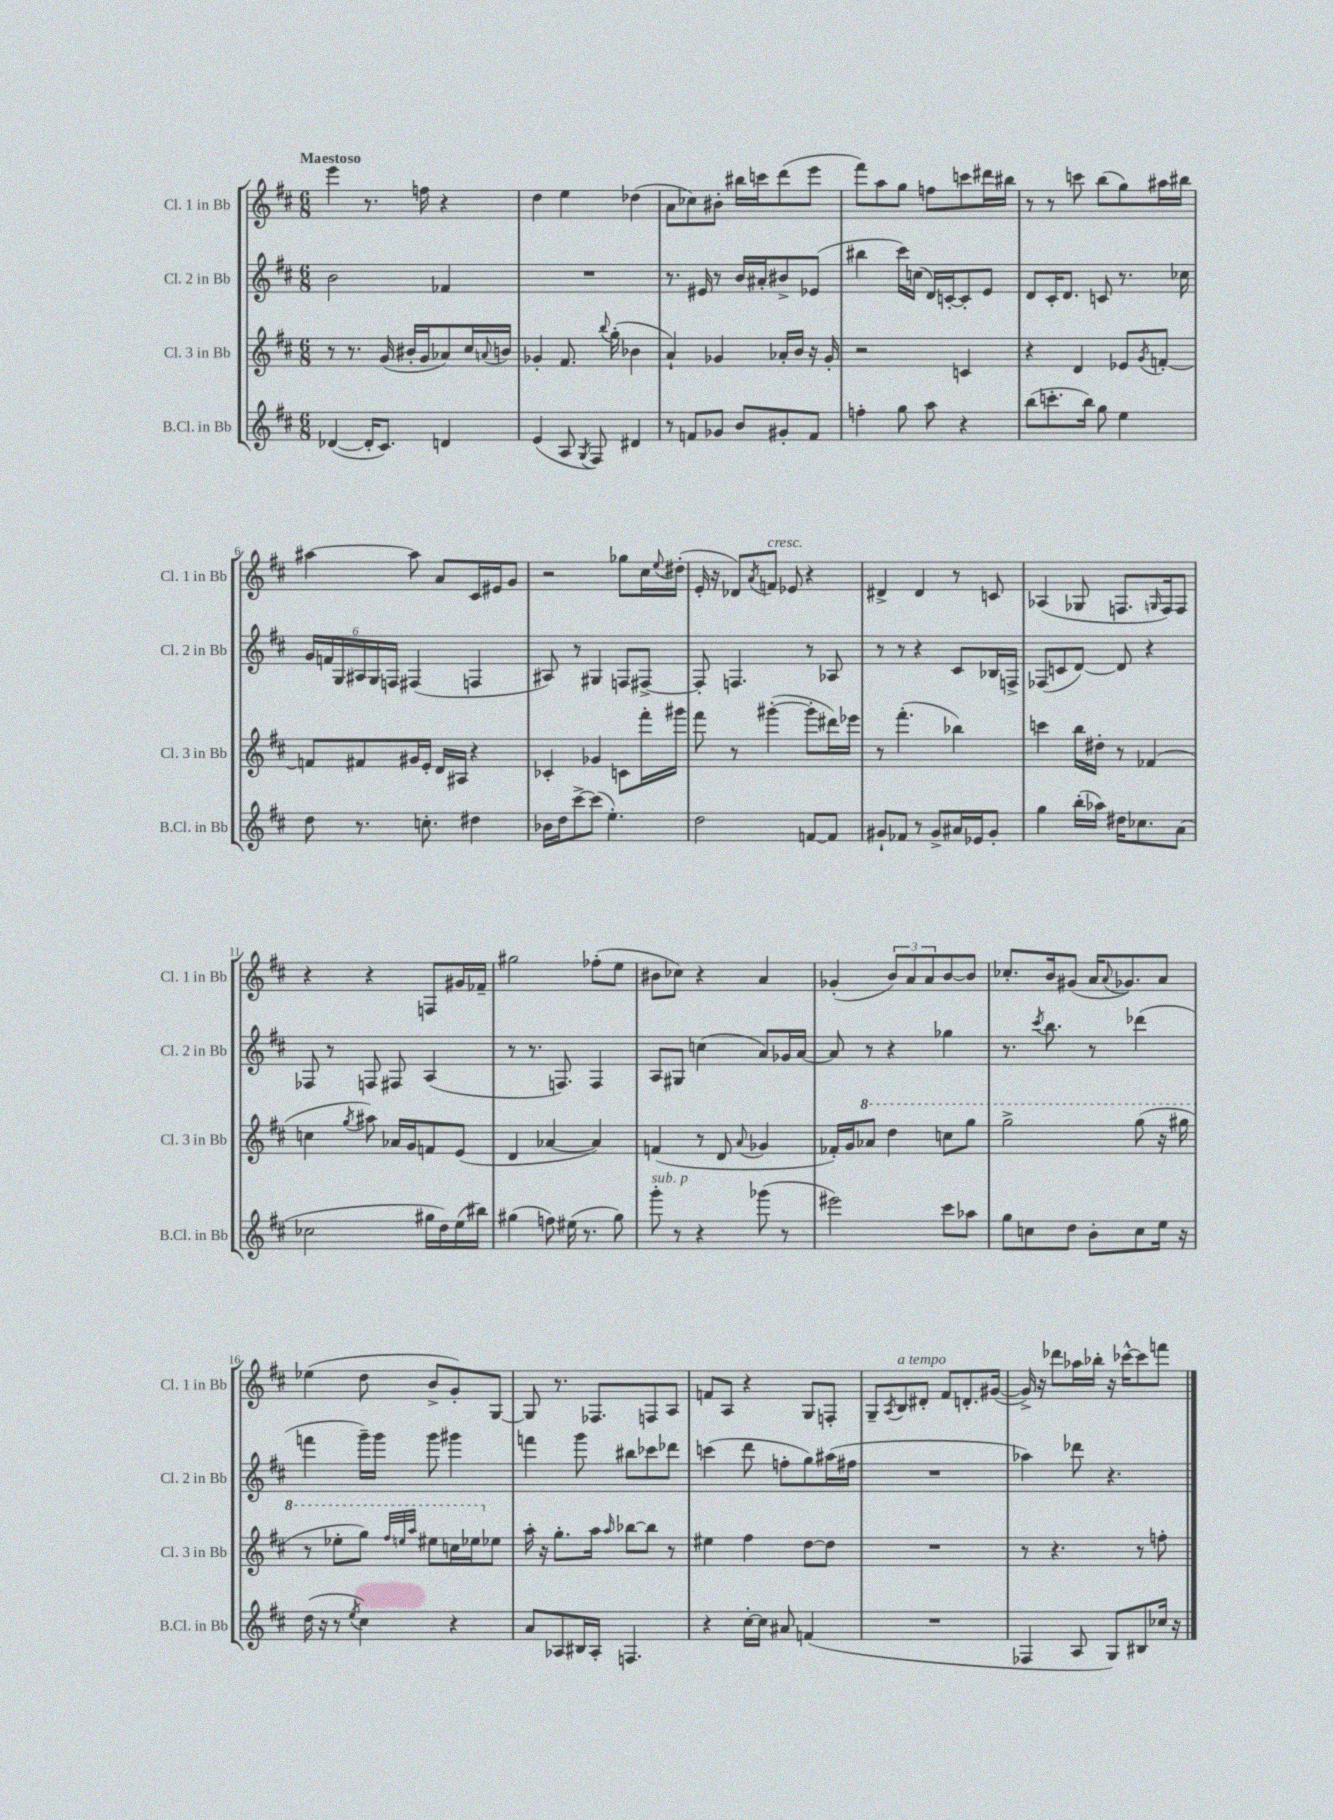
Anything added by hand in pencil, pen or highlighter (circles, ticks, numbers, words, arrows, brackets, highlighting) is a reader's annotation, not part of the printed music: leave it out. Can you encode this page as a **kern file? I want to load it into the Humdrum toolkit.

**kern	**kern	**kern	**kern
*part4	*part3	*part2	*part1
*staff4	*staff3	*staff2	*staff1
*I"B.Cl. in Bb	*I"Cl. 3 in Bb	*I"Cl. 2 in Bb	*I"Cl. 1 in Bb
*I'B.Cl. in Bb	*I'Cl. 3 in Bb	*I'Cl. 2 in Bb	*I'Cl. 1 in Bb
*clefG2	*clefG2	*clefG2	*clefG2
*k[f#c#]	*k[f#c#]	*k[f#c#]	*k[f#c#]
*M6/8	*M6/8	*M6/8	*M6/8
=1	=1	=1	=1
!	!	!	!LO:TX:a:B:t=Maestoso
([4d-X/	8r	2b\	4eee\
.	8.r	.	.
16d-'/KL]	.	.	8.r
8.c#/J)	(16g/	.	.
.	16b#X'/LL	.	.
.	16g/J	.	16ffn\
4dn/	8a-X/)	4f-X/	4r
.	16cc#/L	.	.
.	8qqan/	.	.
.	16bn/JJ	.	.
=2	=2	=2	=2
(4e/	4g-X'/	2.r	4dd\
8A/	8.f#/	.	4ee\
8qG/	.	.	.
8F#/)	.	.	.
.	8qqbb/	.	.
.	(16gg'\	.	.
4d#X/	4b-X\	.	(4dd-X\
=3	=3	=3	=3
8r	4a`/)	8.r	8a\L
8fn/L	.	.	8cc-X\)
.	.	16e#X/	.
8g-X/J	4g-X/	8r	8b#X'\J
8b/L	.	16b/LL	16bb#X\LL
.	.	16a#X'/J	16cccn\J
8g#X'/	16a-X'/LL	8b#X^/	(8ddd\
.	16b/JJ	.	.
8f/J	16r	(8e-X/J	8eee\J
.	16g-'/	.	.
=4	=4	=4	=4
4ffn'\	2r	4bb#X\	8fff#\L)
.	.	.	8aa\
8gg\	.	16ccc#\LL)	8gg\J
.	.	(16ccn\JJ	.
8aa\	.	16d/LL)	8ffn\L
.	.	[16cn'/J	.
4r	4cn/	8c'/]	8cccn\
.	.	8e/J	16ddd#X\L
.	.	.	16bb#X\JJ
=5	=5	=5	=5
(8bb\L	4r	8d/L	8r
8.cccn'\	.	16c#'/K	8r
.	.	8.d/J	.
.	4d/	.	8cccn\
16bb\Jk)	.	.	.
8gg\	.	8cn/	(8bb\L
4ee\	8e-X/L	8.r	8gg\)
.	8qg/	.	.
.	[8fn'/J	.	16aa#X\L
.	.	16cc-X\	16bb#X\JJ
!!LO:LB:g=z
=6	=6	=6	=6
8dd\	8fn/L]	24g/LL	[4aa#X\
.	.	24fn/	.
.	.	24G/	.
8.r	8f#X/	24A#X/	.
.	.	24G/	.
.	.	24Fn/JJ	.
.	16g#X/L	(4F#X/	8aa#\]
8.ccn'\	16e'/JJ	.	.
.	16d/LL	.	8a/L
.	16A#X/JJ	.	.
4dd#X\	4r	4Fn/	16c#/L
.	.	.	16e#X/J
.	.	.	8g/J
=7	=7	=7	=7
16b-X\LL	4c-X'/	8A#X/)	2r
16dd\J	.	.	.
[8ccc#^\	.	8r	.
(8ccc#\J]	4g-X/	4G#X/	.
4.ee'\)	.	.	.
.	8cn\L	8Fn/L	8gg-X\L
.	16fff#'\L	[8F#X^/J	16cc#\L
.	.	.	8qqee/
.	16ggg#X\JJ	.	(16dd#X'\JJ
=8	=8	=8	=8
2dd\	8fff#\	8F#'/]	16e'/
.	.	.	16r
.	8r	4.Fn/	8d-X/L)
.	.	.	8qa/
!	!	!	!LO:TX:a:i:t=cresc.
.	([4ggg#X'\	.	8fn/J
.	.	.	8e-X/
[8fn/L	8ggg#'\L]	8r	4r
8f/J]	16ddd#X\L)	8A-X/	.
.	16eee-X\JJ	.	.
=9	=9	=9	=9
8g#X`/L	8r	8r	4d#X^/
8f-X/J	(4.fff#'\	8r	.
8r	.	4r	4d#/
8g#^/L	.	.	.
16a#X/L	4bb-X\)	8c#/L	8r
16e-X/J	.	.	.
8g#'/J	.	16B-X/L	8cn/
.	.	16Fn^/JJ	.
=10	=10	=10	=10
4gg\	4cccn\	(8F-X/L	(4A-X/
.	.	8cn/	.
(16bb'\LL	16bb\LL	[8d/J)	8G-X/
16aa-X\JJ)	16dd#X'\JJ	.	.
16dd#X\KL	8r	8d/]	8.Fn/L
8.cc-X\	.	.	.
.	(4f-X/	4r	.
.	.	.	16qqGn/
.	.	.	16F/k)
(8a\J	.	.	8F/J
!!LO:LB:g=z
=11	=11	=11	=11
2cc-X\	4ccn\	8F-X/	4r
.	.	8r	.
.	8qgg/	.	.
.	8aa#X\)	8Fn/	4r
.	16a-X/LL	8F#X/	.
.	16g/J	.	.
16gg#X\LL	8fn/	(4A/	8Fn/L
16dd\)	.	.	.
(16ee\	(8e/J	.	16g#X/L
16bb#X\JJ)	.	.	16f-X~/JJ
=12	=12	=12	=12
(4gg#X\	4d/	8r	2gg#X\
.	.	8.r	.
8ffn\)	[4a-X/	.	.
.	.	8.Fn/)	.
(16ee#X\	.	.	.
8.r	.	.	.
.	4a-/])	4F/	(8ff-X'\L
8gg#\)	.	.	8ee\J
=13	=13	=13	=13
!LO:TX:a:i:t=sub. p	!	!	!
8ggg'\	(4fn/	8A/L	8b#X\L
8r	.	8G#X/J	8cc-X\J)
4r	8r	(4ccn\	4r
.	8d/	.	.
.	8qqa/	.	.
(8ggg-X\	4g-X/	8a/L)	4a/
8r	.	16g-X/L	.
.	.	[16a/JJ	.
=14	=14	=14	=14
2eee#X\)	16f-X'/LL)	8a/]	(4g-X'/
.	16g/J	.	.
*	*8va	*	*
.	8aa-X/J	8r	.
.	4ddd\	4r	12b/L)
.	.	.	12a/
.	.	.	12a/
8ccc#\L	8cccn\L	4gg-X\	[8b/
8aa-X\J	8ggg\J	.	8b/J]
=15	=15	=15	=15
8gg\L	2ggg^\	8.r	8.cc-X'/L
8ccn\	.	.	.
.	.	8qccc#/	.
.	.	8.bb\	16b/k
8dd\J	.	.	(8g#X/J
8b'\L	.	8r	16a/KL
.	.	.	8qqa/
.	.	.	8.g-X/)
8cc\	(8ggg\	(4ddd-X\	.
16ee\Jk	16r	.	8a/J
16r	16ggg#X\	.	.
!!LO:LB:g=z
=16	=16	=16	=16
(16dd\	8r	4fffn\	(4ee-X\
16r	.	.	.
8r	8eee-X'\L	.	.
8qee/	.	.	.
4cc#\)	8ggg\J)	16ggg~\LL)	8dd\
.	.	16ggg\JJ	.
.	32qqfff#/LLL	.	.
.	32qqeeen/	.	.
.	32qqaaa/JJJ	.	.
.	8eee#X\L	8ggg\	8b^/L
4r	16cccn\L	4ggg#X\	8g'/)
.	16eee-X\J	.	.
*	*X8va	*	*
.	8ee-X\J	.	[8G/J
=17	=17	=17	=17
8a/L	16aa'\	4fffn\	8G/]
.	16r	.	.
8A-X/	8.gg'\L	.	8.r
16B#X/L	.	8ggg\	.
16A-'/JJ	16aa\Jk	.	8.F-X/L
.	16qqaa/	.	.
4.Fn/	[8bb-X\L	8bb#X\L	.
.	8bb-\J]	8ccc-X\	8Fn/
.	8r	8ddd-X\J	8A/J
=18	=18	=18	=18
4r	4ee#X\	(4cccn\	8fn/L
.	.	.	8A/J
[16cc#'\LL	4ff#\	8ddd\	4r
16cc#\JJ]	.	.	.
8a#X/	.	8ffn'\L	.
(4fn/	[8dd\L	8gg\)	8G/L
.	8dd\J]	(16aa#X\L	8Fn'/J
.	.	16ff#X\JJ	.
=19	=19	=19	=19
2.r	2.r	2.r	8G~/L
.	.	.	8qA/
!	!	!	!LO:TX:a:i:t=a tempo
.	.	.	8B/
.	.	.	8d#X'/J
.	.	.	8f#/L
.	.	.	8.dn'/
.	.	.	([16g#X/Jk
=20	=20	=20	=20
4F-X/	8r	4aa-X\)	16g#^/])
.	.	.	16r
.	4.r	.	8ddd-X\L
8A/	.	8ddd-X\	16aa-X\L
.	.	.	16bb-X'\JJ
8G/L)	.	4.r	16r
.	.	.	[16ccc-X^^\KL
8B#X/	8r	.	8ccc-\]
16cc-X/Jk	8ffn'\	.	8fffn\J
16r	.	.	.
==	==	==	==
*-	*-	*-	*-
